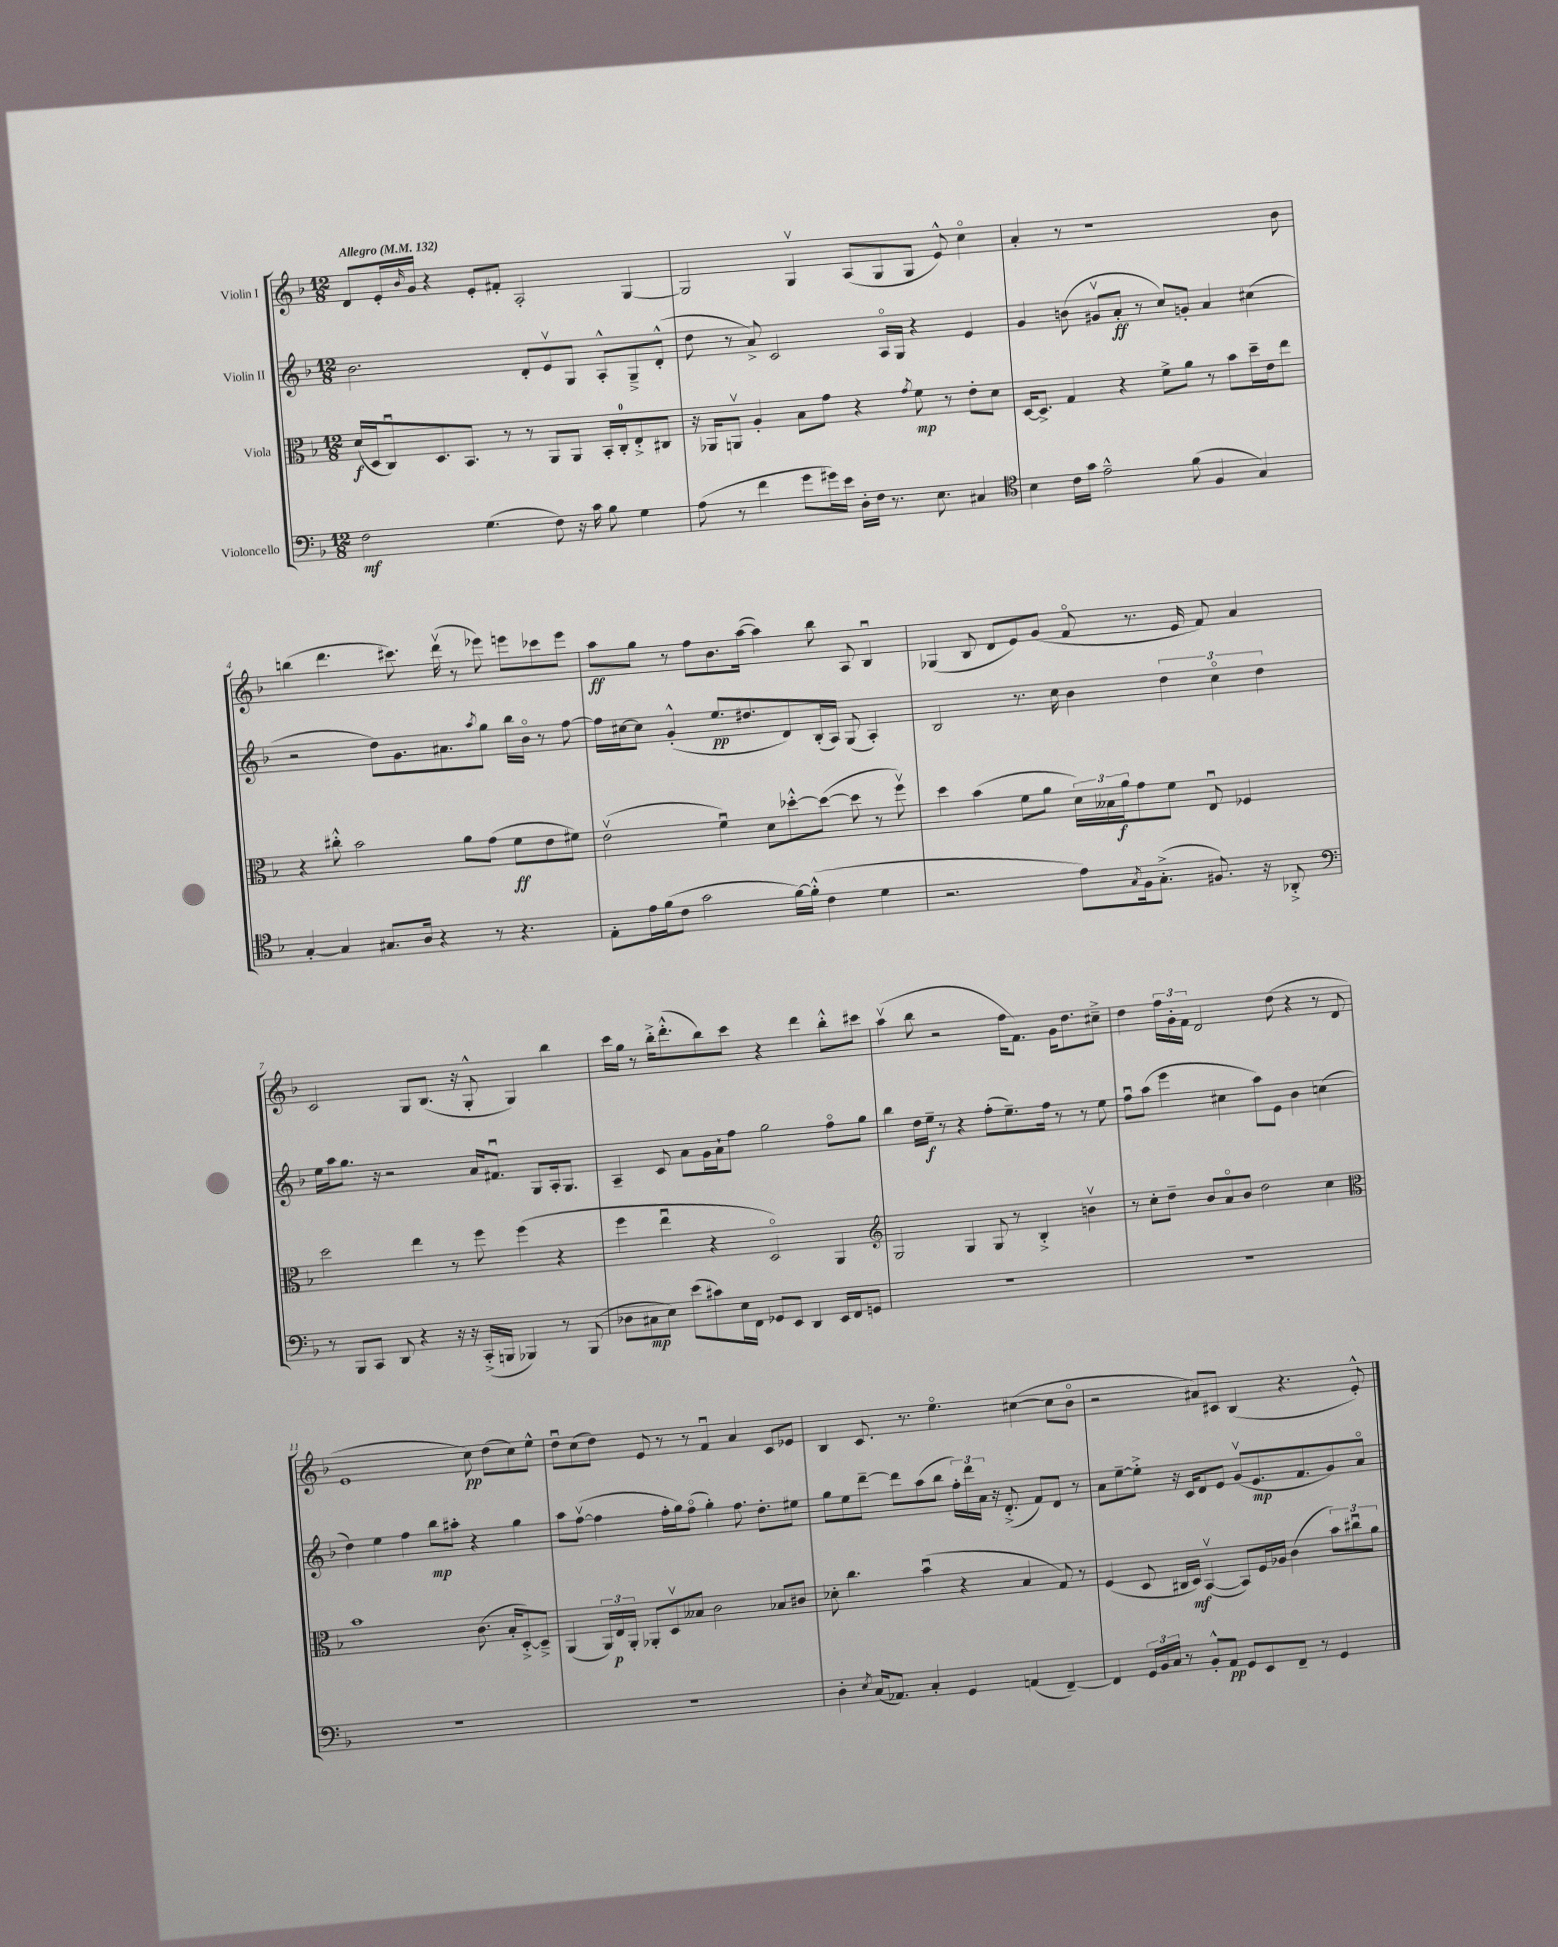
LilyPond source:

<<
\new StaffGroup <<
\new Staff = "s0" \with { instrumentName = "Violin I" } {
    \clef treble \key f \major \numericTimeSignature \time 12/8 \tempo "Allegro" 4 = 132
    d'8 e'16-. \grace { bes'16 } g'16 r4 e'8-. fis'8-. a2-. g4~ |
    g2 g4\upbow a8( g8 g8 e'8-^) c''4\flageolet |
    a'4-. r8 r1 bes'8 |
    b''4( d'''4. cis'''8.) d'''16\upbow( r8 ees'''8) e'''8 ces'''8 e'''8 |
    a''8\ff g''8 r8 f''8 bes'8. a''16~( a''4) bes''8 a8 bes4\downbow |
    ges4( bes8 d'8 e'8) g'8( f'8\flageolet r8. e'16 f'8) a'4 |
    c'2 g8 bes8.( r16 g8-.-^ g4) bes''4 |
    c'''16 g''16 r8 bes''16-.-> d'''8.-.-^( bes''8) c'''8 r4 d'''4 bes''8-.-^ cis'''8 |
    a''4\upbow( bes''8 r2 f''16 f'8.) g'16 d''8. cis''8---> |
    d''4 \tuplet 3/2 { f''16 g'16-. f'16 } d'2 d''8( r4 r8 d'8 |
    e'1 c''8\pp) d''8( c''8) e''8-^ |
    d''8\downbow c''8( d''8) e'8 r8 r8 f'4\downbow a'4 c'8 ees'8 |
    bes4 c'8. r8. e''4.\flageolet cis''4~( cis''8 bes'8\flageolet |
    r2 ais'8) cis'8 bes4( r4. e'8-.-^) \bar "|." |
}
\new Staff = "s1" \with { instrumentName = "Violin II" } {
    \clef treble \key f \major \numericTimeSignature \time 12/8
    bes'2. d'8-. e'8\upbow g8 a8-.-^ g8---> d'8-.-^( |
    d''8 r8 a'8->) c'2 a16\flageolet g16 r4 e'4 |
    g'4 b'8( gis'8\upbow a'8-.\ff r8 c''8) g'8-. a'4 cis''4( |
    r2 d''8) g'8. ais'8. \acciaccatura { a''8 } g''8 bes''16 bes'16\flageolet r8 f''8~ |
    f''16 cis''16~ cis''8 g'4-.-^( e''8.\pp dis''8. d'8) bes16-.( a16) g8( a4-.) |
    bes2 r8. c''16 bes'4 \tuplet 3/2 { d''4 c''4\flageolet d''4 } |
    e''16 a''16 g''8. r16 r2 a'16 fis'8.\downbow g8 a16-. g8. |
    a4-- c'8 a'8 g'16 a'16-! f''8 g''2 f''8\flageolet g''8 |
    bes''4 d''16 e''16--\f r8 r4 f''8-.( e''8.--) f''16 r8 r8 e''8 |
    f''8\downbow a''8( e'''4 cis''4 a''8) e'8 bes'4 c''4( |
    d''4) e''4 f''4 bes''8\mp ais''8-. r4 g''4 |
    a''8 f''8~\upbow( f''4 f''16-. g''16) f''8\flageolet( g''4-.) f''8. d''8.-. eis''8 |
    g''8 e''8 d'''8~-- d'''8 a''8( bes''8 \tuplet 3/2 { f''16-.) d'''16 a'16 } r16 d'8.-.->( f'8) d'8 r8 |
    a'8 e''8~-- e''8-.-> r16 c'16 d'8 e'8 g'8\upbow( e'8.\mp f'8. g'8) a'8\flageolet \bar "|." |
}
\new Staff = "s2" \with { instrumentName = "Viola" } {
    \clef alto \key f \major \numericTimeSignature \time 12/8
    d'16\f( d16 c8\downbow) d8. bes,8. r8 r8 a,8 a,8 bes,16-. c16-0-. e8-.-> cis8 |
    r16 aes,16 a,8\upbow a4-. bes8 g'8 r4 \acciaccatura { g'8 } f'8\mp r8 e'8-. d'8 |
    d16~ d8.-> g4 r4 f'8-> a'8 r8 bes'8 d''16-- e'16 e''8 |
    r4 cis''8-.-^ bes'2 a'8 g'8( f'8\ff e'8 fis'8) |
    e'2\upbow( f'4\downbow) d'8 des''8~-.-^ des''8~( des''8 r8 f''8\upbow) |
    d''4 bes'4( f'8 a'8 \tuplet 3/2 { d'16) beses16 a'16\f } g'8 f'8 e8\downbow fes4 |
    d''2 e''4 r8 f''8 f''4( r4 |
    f''4 e''4\downbow r4 d2\flageolet) a,4 |
    \clef treble g2 g4 g8 r8 bes4-.-> b'4\upbow |
    r8 c''8-. d''8-- bes'8 a'8\flageolet bes'8 d''2 c''4 |
    \clef alto bes'1 c'8.( bes16-. d8~-.->) d8---> |
    a,4( \tuplet 3/2 { a,16) e16\p a,16-. } aes,8-. d8\upbow beses8 c'2 bes8 cis'8 |
    des'8-. c''4. bes'4\downbow( r4 bes4 g8) r8 |
    f4( d8 cis16 d16\mf) bes,4~\upbow( bes,8) f16 aes16 c'4( \tuplet 3/2 { bes'8) cis''8\downbow a'8 } \bar "|." |
}
\new Staff = "s3" \with { instrumentName = "Violoncello" } {
    \clef bass \key f \major \numericTimeSignature \time 12/8
    f2\mf g4.( f8) r16 c'16 bes8 g4 |
    a8( r8 f'4 g'8 gis'16) e'16 d16-. f16 r8. e8. cis4 |
    \clef tenor bes4 c'16 g'16 e'2---^ f'8( f4 g4) |
    g4~-. g4 gis8. a16 r4 r8 r4. |
    e8-. e'16 f'16( c'8 g'2 f'16~) f'16-.-^( c'4 d'4 |
    r2. e'8) \acciaccatura { g8 } f16 g8.-.->( fis8.) r16 aes,8-.-> |
    \clef bass r8 bes,,8 c,8 d,8 r4 r16 r16 c,16-.->( b,,16 bes,,4) r8 bes,,8( |
    des8 cis8\mp e8) e'8( cis'8) e16 f,16 ges,8 e,8 d,4 e,16 f,16 g,8 |
    R1. |
    R1. |
    R1. |
    R1. |
    d4-. \acciaccatura { e8 } c16( aes,8.) c4-. g,4 a,4( f,4~--) |
    f,4 \tuplet 3/2 { g,16 bes,16 c16 } r8 bes,8-.-^ a,8\pp g,8 e,8 f,8-- r8 g,4 \bar "|." |
}
>>
>>
